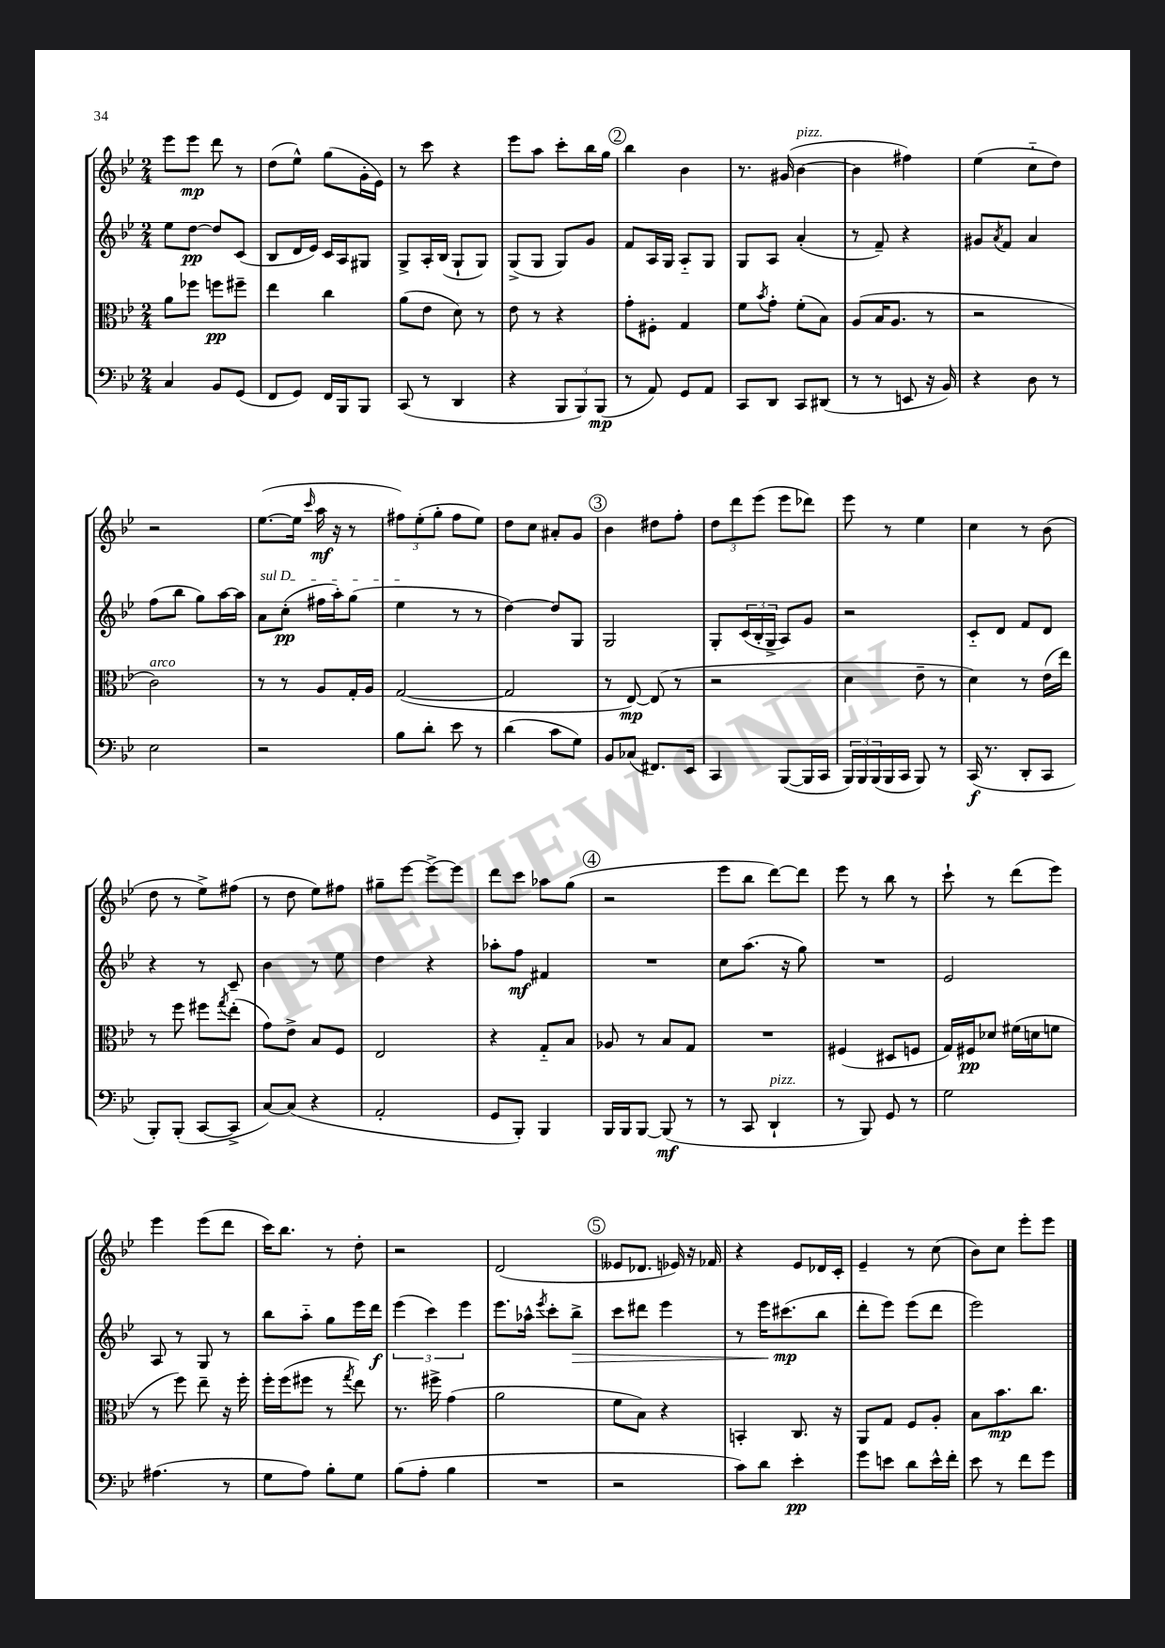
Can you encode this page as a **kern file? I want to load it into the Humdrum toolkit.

**kern	**dynam	**kern	**dynam	**kern	**dynam	**kern	**dynam
*part4	*part4	*part3	*part3	*part2	*part2	*part1	*part1
*staff4	*staff4	*staff3	*staff3	*staff2	*staff2	*staff1	*staff1
*clefF4	*	*clefC3	*	*clefG2	*	*clefG2	*
*k[b-e-]	*	*k[b-e-]	*	*k[b-e-]	*	*k[b-e-]	*
*M2/4	*	*M2/4	*	*M2/4	*	*M2/4	*
=8	=8	=8	=8	=8	=8	=8	=8
4C/	.	8a\L	.	8ee-\L	.	8eee-\L	.
.	.	8ff-X\J	.	[8dd\J	pp	8eee-\J	mp
8BB-/L	.	8ffn\L	pp	8dd/L]	.	8ddd\	.
(8GG/J	.	8ff#X~\J	.	(8c/J	.	8r	.
=9	=9	=9	=9	=9	=9	=9	=9
8FF/L	.	4ee-\	.	8B-/L	.	(8dd\L	.
8GG/J)	.	.	.	16d/L	.	8ee-^^\J)	.
.	.	.	.	16e-/JJ)	.	.	.
16FF/LL	.	4cc\	.	16c/LL	.	(8gg\L	.
16BBB-/J	.	.	.	16A/J	.	.	.
8BBB-/J	.	.	.	8G#X/J	.	16g'\L	.
.	.	.	.	.	.	16e-\JJ)	.
=10	=10	=10	=10	=10	=10	=10	=10
(8CC/	.	(8a\L	.	8G^/L	.	8r	.
8r	.	8e-\J	.	16A'/L	.	8ccc\	.
.	.	.	.	(16B-/JJ	.	.	.
4DD/	.	8d\)	.	8G`/L	.	4r	.
.	.	8r	.	8G/J)	.	.	.
=11	=11	=11	=11	=11	=11	=11	=11
4r	.	8e-\	.	(8G^/L	.	8eee-\L	.
.	.	8r	.	8G/J	.	8aa\J	.
12BBB-/L	.	4r	.	8G/L)	.	8ccc'\L	.
12BBB-/)	.	.	.	.	.	.	.
.	.	.	.	8g/J	.	16bb-\L	.
(12BBB-/J	mp	.	.	.	.	.	.
.	.	.	.	.	.	16gg\JJ	.
!!LO:REH:place=s1:t=2
=12	=12	=12	=12	=12	=12	=12	=12
8r	.	8g'\L	.	8f/L	.	4bb-\	.
8AA/)	.	8F#X'\J	.	16A/L	.	.	.
.	.	.	.	16G/JJ	.	.	.
8GG/L	.	4G/	.	8A/L	.	4b-\	.
8AA/J	.	.	.	8G/J	.	.	.
=13	=13	=13	=13	=13	=13	=13	=13
8CC/L	.	8f\L	.	8G/L	.	8.r	.
.	.	8qb-/	.	.	.	.	.
8DD/J	.	8g'\J	.	8A/J	.	.	.
.	.	.	.	.	.	(16g#X/	.
!	!	!	!	!	!	!LO:TX:a:i:t=pizz.	!
8CC/L	.	(8f'\L	.	(4a'/	.	[4b-\	.
(8DD#X/J	.	8B-\J)	.	.	.	.	.
=14	=14	=14	=14	=14	=14	=14	=14
8r	.	(8A/L	.	8r	.	4b-\]	.
8r	.	16B-/K	.	8f~/)	.	.	.
.	.	8.A/J	.	.	.	.	.
8EEn/	.	.	.	4r	.	4ff#X\)	.
16r	.	8r	.	.	.	.	.
16BB-/)	.	.	.	.	.	.	.
=15	=15	=15	=15	=15	=15	=15	=15
4r	.	2r	.	8g#X/L	.	(4ee-\	.
.	.	.	.	8qa/	.	.	.
.	.	.	.	8f/J	.	.	.
8D\	.	.	.	4a/	.	8cc\L	.
8r	.	.	.	.	.	8dd\J)	.
!!LO:LB:g=z
=16	=16	=16	=16	=16	=16	=16	=16
!	!	!LO:TX:a:i:t=arco	!	!	!	!	!
2E-\	.	2c\)	.	(8ff\L	.	2r	.
.	.	.	.	8bb-\J	.	.	.
.	.	.	.	8gg\L)	.	.	.
.	.	.	.	[16aa\L	.	.	.
.	.	.	.	16aa\JJ]	.	.	.
=17	=17	=17	=17	=17	=17	=17	=17
!	!	!	!	!LO:TX:a:i:t=sul D	!	!	!
2r	.	8r	.	8a\L	.	([8.ee-\L	.
.	.	8r	.	(8cc'\J	pp	.	.
.	.	.	.	.	.	16ee-\Jk]	.
.	.	.	.	.	.	16qqccc/	.
.	.	8A/L	.	16ff#X\LL	.	16aa\	mf
.	.	.	.	16aa'\J)	.	16r	.
.	.	16G'/L	.	(8gg\J	.	8r	.
.	.	16A/JJ	.	.	.	.	.
=18	=18	=18	=18	=18	=18	=18	=18
8B-\L	.	([2G/	.	4ee-\	.	12ff#X\L)	.
.	.	.	.	.	.	(12ee-'\	.
8d'\J	.	.	.	.	.	.	.
.	.	.	.	.	.	12gg'\J	.
8e-\	.	.	.	8r	.	8ff#\L	.
8r	.	.	.	8r	.	8ee-\J)	.
=19	=19	=19	=19	=19	=19	=19	=19
(4d\	.	2G/]	.	[4dd\)	.	8dd\L	.
.	.	.	.	.	.	8cc\J	.
8c\L	.	.	.	8dd/L]	.	8a#X'/L	.
8G\J)	.	.	.	8G/J	.	8g/J	.
!!LO:REH:place=s1:t=3
=20	=20	=20	=20	=20	=20	=20	=20
8BB-/L	.	8r	.	2G/	.	4b-\	.
(8C-X/J	.	[8E-/)	mp	.	.	.	.
8.FF#X/L)	.	(8E-/]	.	.	.	8dd#X\L	.
.	.	8r	.	.	.	8ff'\J	.
16EE-/Jk	.	.	.	.	.	.	.
=21	=21	=21	=21	=21	=21	=21	=21
4CC/	.	2r	.	8G'/L	.	12dd\L	.
.	.	.	.	.	.	12ddd\	.
.	.	.	.	(24c/L	.	.	.
.	.	.	.	24B-'/	.	(12eee-\J	.
.	.	.	.	24G^/JJ	.	.	.
([8BBB-/L	.	.	.	8A/L)	.	8eee-\L	.
16BBB-/L]	.	.	.	8g/J	.	8ddd-X\J)	.
16CC/JJ	.	.	.	.	.	.	.
=22	=22	=22	=22	=22	=22	=22	=22
24BBB-/LL)	.	4d\	.	2r	.	8eee-\	.
24BBB-/	.	.	.	.	.	.	.
(24BBB-/	.	.	.	.	.	.	.
16BBB-/	.	.	.	.	.	8r	.
16CC/JJ	.	.	.	.	.	.	.
8BBB-/)	.	8e-~\	.	.	.	4ee-\	.
8r	.	8r	.	.	.	.	.
=23	=23	=23	=23	=23	=23	=23	=23
(16CC/	f	4d\)	.	8c/L	.	4cc\	.
8.r	.	.	.	.	.	.	.
.	.	.	.	8d/J	.	.	.
8DD'/L	.	8r	.	8f/L	.	8r	.
8CC/J	.	(16e-\LL	.	8d/J	.	(8b-\	.
.	.	16ee-\JJ)	.	.	.	.	.
!!LO:LB:g=z
=24	=24	=24	=24	=24	=24	=24	=24
8BBB-'/L)	.	8r	.	4r	.	8dd\	.
(8BBB-'/J	.	8ff\	.	.	.	8r	.
[8CC/L	.	8ff#X\L	.	8r	.	8ee-^\L)	.
.	.	8qgg/	.	.	.	.	.
8CC^/J]	.	(8ee-'\J	.	8c~/	.	(8ff#X\J	.
=25	=25	=25	=25	=25	=25	=25	=25
[8C/L)	.	8g\L)	.	4b-\	.	8r	.
(8C/J]	.	8e-^\J	.	.	.	8dd\	.
4r	.	8B-/L	.	8r	.	8ee-\L)	.
.	.	8F/J	.	8ee-\	.	8ff#X\J	.
=26	=26	=26	=26	=26	=26	=26	=26
2AA'/	.	2E-/	.	4dd\	.	8gg#X~\L	.
.	.	.	.	.	.	[8eee-\J	.
.	.	.	.	4r	.	8eee-^\L_	.
.	.	.	.	.	.	8eee-\J]	.
=27	=27	=27	=27	=27	=27	=27	=27
8GG/L	.	4r	.	8aa-X'\L	.	8ddd\L	.
8BBB-'/J)	.	.	.	8ff\J	mf	8ccc\J	.
4BBB-/	.	8G/L	.	4f#X/	.	8aa-X\L	.
.	.	8B-/J	.	.	.	(8gg\J	.
!!LO:REH:place=s1:t=4
=28	=28	=28	=28	=28	=28	=28	=28
16BBB-/LL	.	8A-X/	.	2r	.	2r	.
16BBB-/J	.	.	.	.	.	.	.
[8BBB-/J	.	8r	.	.	.	.	.
(8BBB-/]	mf	8B-/L	.	.	.	.	.
8r	.	8G/J	.	.	.	.	.
=29	=29	=29	=29	=29	=29	=29	=29
8r	.	2r	.	8cc\L	.	8eee-\L	.
8CC/	.	.	.	(8.aa\J	.	8bb-\J	.
!LO:TX:a:i:t=pizz.	!	!	!	!	!	!	!
4DD`/	.	.	.	.	.	[8ddd\L)	.
.	.	.	.	16r	.	.	.
.	.	.	.	8gg\)	.	8ddd\J]	.
=30	=30	=30	=30	=30	=30	=30	=30
8r	.	(4F#X/	.	2r	.	8eee-\	.
8BBB-/)	.	.	.	.	.	8r	.
8GG/	.	8D#X/L	.	.	.	8bb-\	.
8r	.	8Fn/J	.	.	.	8r	.
=31	=31	=31	=31	=31	=31	=31	=31
2G\	.	16G/LL)	.	2e-/	.	8ccc`\	.
.	.	16F#X/J	pp	.	.	.	.
.	.	8d-X/J	.	.	.	8r	.
.	.	(16f#X\LL	.	.	.	(8ddd\L	.
.	.	16dn\J	.	.	.	.	.
.	.	8fn\J	.	.	.	8eee-\J)	.
!!LO:LB:g=z
=32	=32	=32	=32	=32	=32	=32	=32
(4.A#X\	.	8r	.	8A/	.	4eee-\	.
.	.	8ff\)	.	8r	.	.	.
.	.	8ee-~\	.	8G/	.	(8eee-\L	.
8r	.	16r	.	8r	.	8ddd\J	.
.	.	16ff'\	.	.	.	.	.
=33	=33	=33	=33	=33	=33	=33	=33
8G\L	.	16ff'\LL	.	8bb-\L	.	16ccc\KL)	.
.	.	(16ff\J	.	.	.	8.bb-\J	.
8A\J)	.	8ff#X\J	.	8aa\J	.	.	.
8B-'\L	.	8r	.	8gg\L	.	8r	.
.	.	8qgg/	.	.	.	.	.
8G\J	.	8ee-\)	.	16eee-\L	.	8dd'\	.
.	.	.	.	16ddd\JJ	f	.	.
=34	=34	=34	=34	=34	=34	=34	=34
(8B-\L	.	8.r	.	(6eee-\	.	2r	.
8A'\J	.	.	.	.	.	.	.
.	.	.	.	6ccc\)	.	.	.
.	.	16ff#X^\	.	.	.	.	.
4B-\	.	(4g\	.	.	.	.	.
.	.	.	.	6eee-\	.	.	.
=35	=35	=35	=35	=35	=35	=35	=35
2r	.	2a\	.	8.eee-\L	.	(2d/	.
.	.	.	.	16aa-X^^\Jk	.	.	.
.	.	.	.	8qeee-/	.	.	.
.	.	.	.	8ccc'\L	.	.	.
!	!	!	!	!	!LO:HP:b	!	!
.	.	.	.	8bb-^\J	>	.	.
!!LO:REH:place=s1:t=5
=36	=36	=36	=36	=36	=36	=36	=36
2r	.	8f\L	.	8ccc\L	.	8e--X/L	.
.	.	8B-\J)	.	8ddd#X\J	.	8.d-X/J	.
.	.	4r	.	4eee-\	.	.	.
.	.	.	.	.	.	16e-X/)	.
.	.	.	.	.	.	16r	.
.	.	.	.	.	.	16f-X/	.
=37	=37	=37	=37	=37	=37	=37	=37
8c\L)	.	4BBn'/	.	8r	.	4r	.
8d\J	.	.	.	16eee-\KL	.	.	.
.	.	.	.	(8.ccc#X\	] mp	.	.
4e-'\	pp	8.C/	.	.	.	8e-/L	.
.	.	.	.	8bb-\J	.	16d-X/L	.
.	.	16r	.	.	.	16c'/JJ	.
=38	=38	=38	=38	=38	=38	=38	=38
8g\L	.	8AA/L	.	8ddd'\L	.	4e-~/	.
8en\J	.	8G/J	.	8eee-\J)	.	.	.
8d\L	.	8F/L	.	(8eee-\L	.	8r	.
16e^^\L	.	8A'/J	.	8ddd\J	.	(8cc\	.
16f'\JJ	.	.	.	.	.	.	.
=39	=39	=39	=39	=39	=39	=39	=39
8e-\	.	8B-\L	.	2eee-\)	.	8b-\L)	.
8r	.	8.b-\	mp	.	.	8cc\J	.
8f\L	.	.	.	.	.	8eee-'\L	.
.	.	8.cc\J	.	.	.	.	.
8g\J	.	.	.	.	.	8eee-\J	.
==	==	==	==	==	==	==	==
*-	*-	*-	*-	*-	*-	*-	*-
